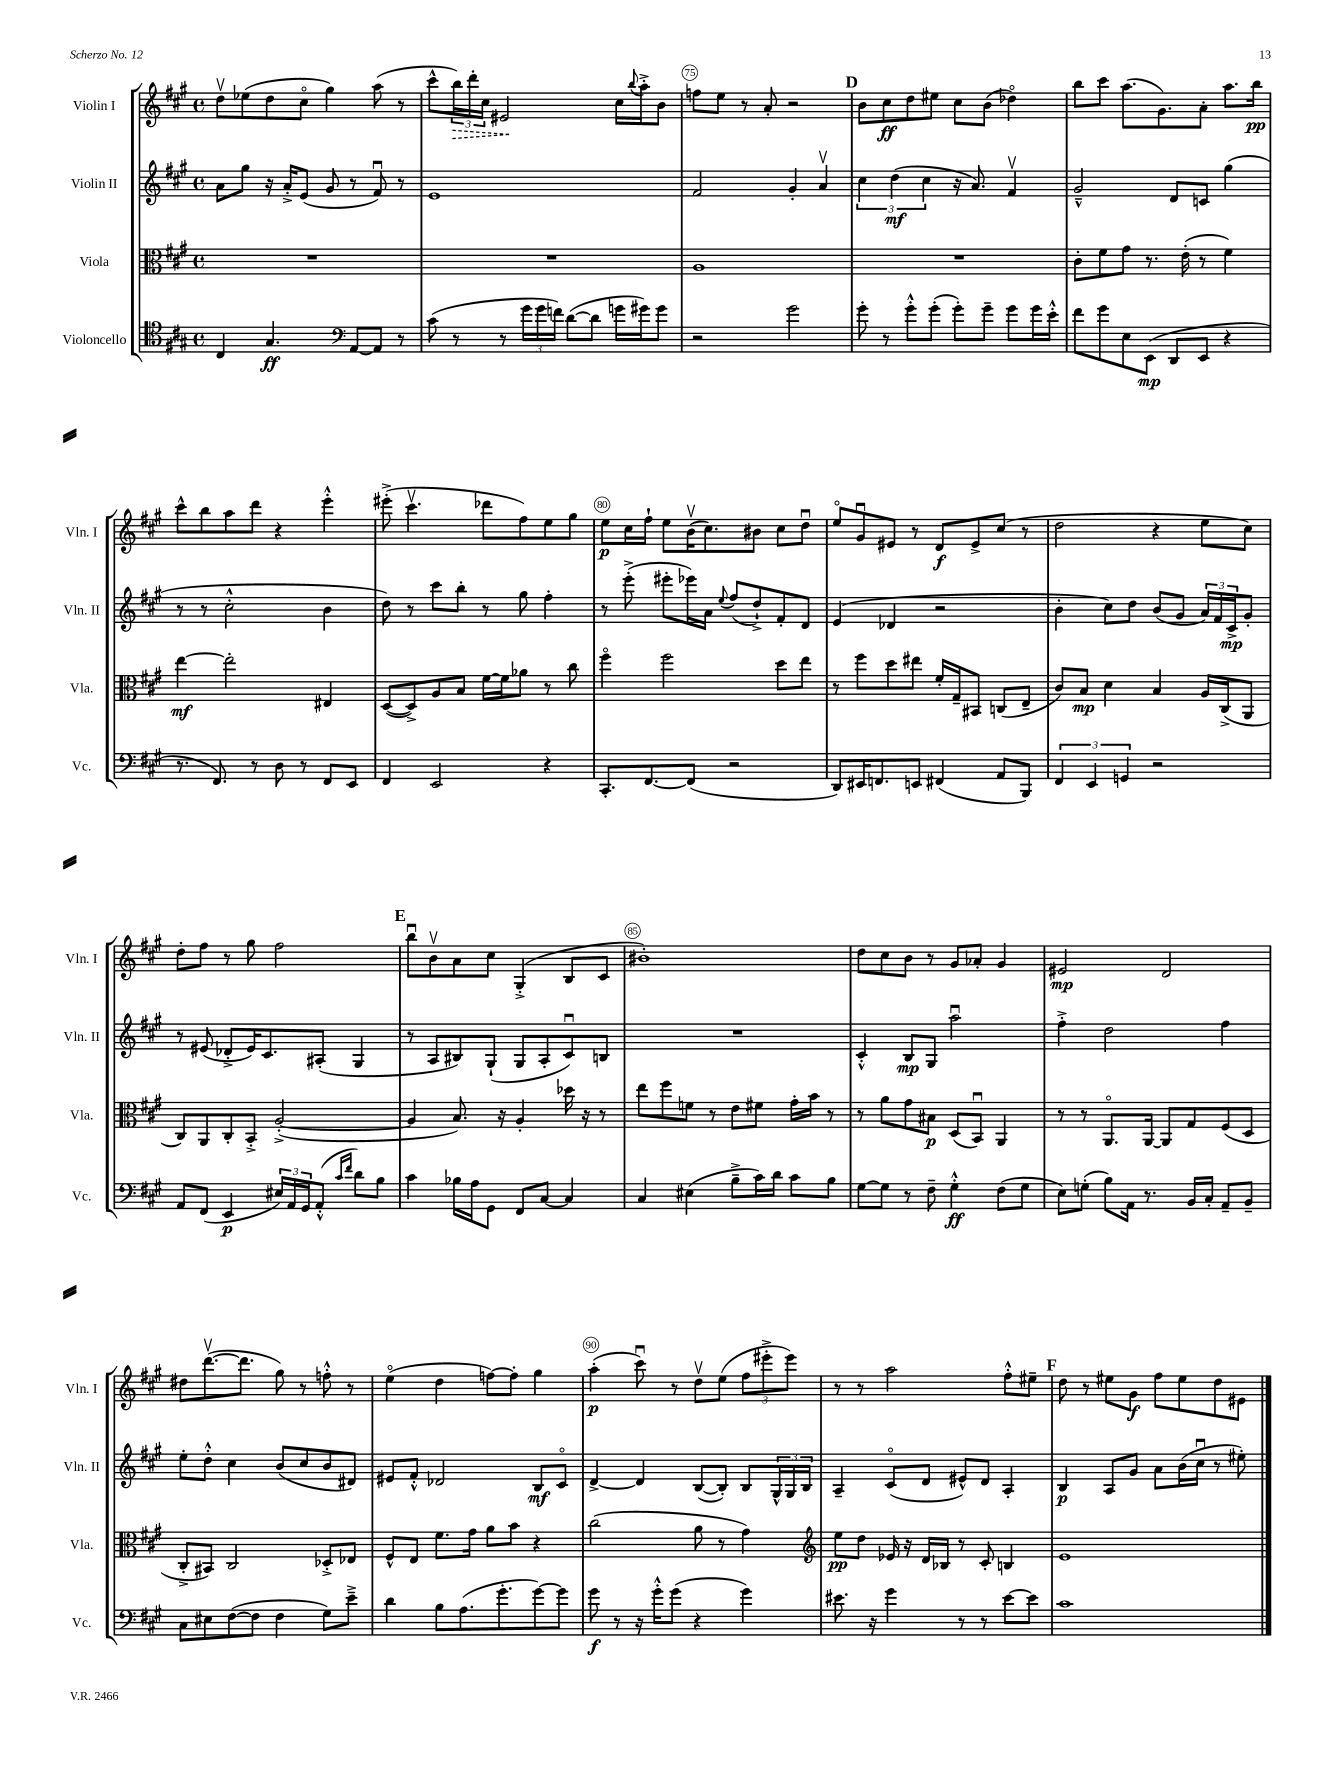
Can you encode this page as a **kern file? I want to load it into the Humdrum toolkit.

**kern	**dynam	**kern	**dynam	**kern	**dynam	**kern	**dynam
*part4	*part4	*part3	*part3	*part2	*part2	*part1	*part1
*staff4	*staff4	*staff3	*staff3	*staff2	*staff2	*staff1	*staff1
*I"Violoncello	*	*I"Viola	*	*I"Violin II	*	*I"Violin I	*
*I'Vc.	*	*I'Vla.	*	*I'Vln. II	*	*I'Vln. I	*
*clefC4	*	*clefC3	*	*clefG2	*	*clefG2	*
*k[f#c#g#]	*	*k[f#c#g#]	*	*k[f#c#g#]	*	*k[f#c#g#]	*
*M4/4	*	*M4/4	*	*M4/4	*	*M4/4	*
*met(c)	*	*met(c)	*	*met(c)	*	*met(c)	*
=73	=73	=73	=73	=73	=73	=73	=73
4C#/	.	1r	.	8a\L	.	8ddv\L	.
.	.	.	.	8gg#\J	.	(8ee-X\	.
4.G#/	ff	.	.	16r	.	8dd\	.
.	.	.	.	16a'^/KL	.	.	.
.	.	.	.	(8e/J	.	8cc#\J	.
.	.	.	.	8g#/	.	4gg#\)	.
*clefF4	*	*	*	*	*	*	*
[8AA/L	.	.	.	8r	.	.	.
8AA/J]	.	.	.	8f#u/)	.	(8aa\	.
8r	.	.	.	8r	.	8r	.
=74	=74	=74	=74	=74	=74	=74	=74
(8c#\	.	1r	.	1e	.	8ccc#^^\L	.
!	!	!	!	!	!	!	!LO:HP:b
8r	.	.	.	.	.	24bb\L)	>
.	.	.	.	.	.	24ddd'\	.
.	.	.	.	.	.	24cc#\JJ	.
8r	.	.	.	.	.	2e#X/	.
24g#\LL	.	.	.	.	.	.	.
24g#\	.	.	.	.	.	.	.
24fn\JJ)	.	.	.	.	.	.	.
([8d\L	.	.	.	.	.	.	.
8d\J]	.	.	.	.	.	.	.
16gn\LL	.	.	.	.	.	16cc#\LL	]
.	.	.	.	.	.	8qqbb/	.
16g#X\J)	.	.	.	.	.	16aa'^\J	.
8g#\J	.	.	.	.	.	8b\J	.
=75	=75	=75	=75	=75	=75	=75	=75
2r	.	1A	.	2f#/	.	8ffn\L	.
.	.	.	.	.	.	8ee\J	.
.	.	.	.	.	.	8r	.
.	.	.	.	.	.	8a'/	.
2g#\	.	.	.	4g#'/	.	2r	.
.	.	.	.	4av/	.	.	.
!!LO:REH:place=s1:t=D
=76	=76	=76	=76	=76	=76	=76	=76
8g#'\	.	1r	.	6cc#\	.	8b\L	.
8r	.	.	.	.	.	8cc#\	ff
.	.	.	.	(6dd\	mf	.	.
8g#'^^\L	.	.	.	.	.	8dd\	.
.	.	.	.	6cc#\	.	.	.
(8g#'\J	.	.	.	.	.	8ee#X\J	.
8g#'\L)	.	.	.	16r	.	8cc#\L	.
.	.	.	.	8.a/)	.	.	.
8g#~\J	.	.	.	.	.	(8b\J	.
8g#\L	.	.	.	4f#v/	.	4dd-X\)	.
16g#\L	.	.	.	.	.	.	.
16e'^^\JJ	.	.	.	.	.	.	.
=77	=77	=77	=77	=77	=77	=77	=77
8f#\L	.	8c#'\L	.	2g#~^^/	.	8bb\L	.
8g#\	.	8f#\	.	.	.	8ccc#\J	.
8E\	.	8g#\J	.	.	.	(8.aa\L	.
(8EE\J	mp	8.r	.	.	.	.	.
.	.	.	.	.	.	8.g#\)	.
8DD/L	.	.	.	8d/L	.	.	.
.	.	(16e'\	.	.	.	.	.
8EE/J	.	8r	.	8cn/J	.	8a'\J	.
4r	.	4f#\)	.	(4gg#\	.	8.aa\L	.
.	.	.	.	.	.	16bb\Jk	pp
!!LO:LB:g=z
=78	=78	=78	=78	=78	=78	=78	=78
8.r	.	[4ee\	mf	8r	.	8ccc#^^\L	.
.	.	.	.	8r	.	8bb\	.
8.FF#/)	.	.	.	.	.	.	.
.	.	2ee'\]	.	2cc#'^^\	.	8aa\	.
8r	.	.	.	.	.	8ddd\J	.
8D\	.	.	.	.	.	4r	.
8r	.	.	.	.	.	.	.
8FF#/L	.	4E#X/	.	4b\	.	4eee'^^\	.
8EE/J	.	.	.	.	.	.	.
=79	=79	=79	=79	=79	=79	=79	=79
4FF#/	.	([8D/L	.	8dd\)	.	(8eee#X'^\	.
.	.	8D^/])	.	8r	.	4.ccc#v\	.
2EE/	.	8A/	.	8ccc#\L	.	.	.
.	.	8B/J	.	8bb'\J	.	.	.
.	.	[16f#\LL	.	8r	.	8ddd-X\L	.
.	.	16f#\J]	.	.	.	.	.
.	.	8a-X\J	.	8gg#\	.	8ff#\)	.
4r	.	8r	.	4ff#'\	.	8ee\	.
.	.	8cc#\	.	.	.	8gg#\J	.
=80	=80	=80	=80	=80	=80	=80	=80
8.CC#'/L	.	4ff#\	.	8r	.	8ee\L	p
.	.	.	.	(8eee'^\	.	16cc#\L	.
[8.FF#/	.	.	.	.	.	16ff#`\JJ	.
.	.	2ff#\	.	8eee#X'\L	.	8ee\L	.
(8FF#/J]	.	.	.	16eee-X\L)	.	(16bv\K	.
.	.	.	.	16a\JJ	.	8.cc#\)	.
.	.	.	.	8qqee/	.	.	.
2r	.	.	.	(8ff#/L	.	.	.
.	.	.	.	8dd`^/)	.	8b#X\J	.
.	.	8dd\L	.	8f#'/	.	8cc#\L	.
.	.	8ee\J	.	8d/J	.	8ddu\J	.
=81	=81	=81	=81	=81	=81	=81	=81
8DD/L)	.	8r	.	(4e/	.	8ee/L	.
16EE#X/K	.	8ff#\L	.	.	.	8g#u/	.
8.FFn/	.	.	.	.	.	.	.
.	.	8dd\	.	4d-X/	.	8e#X/J	.
8EEn/J	.	8ee#X\J	.	.	.	8r	.
(4FF#X/	.	16f#'/LL	.	2r	.	8d/L	f
.	.	16G#~/J	.	.	.	.	.
.	.	8BB#X/J	.	.	.	8e#^/	.
8AA/L	.	(8Cn/L	.	.	.	(8cc#/J	.
8BBB/J)	.	8E~/J	.	.	.	8r	.
=82	=82	=82	=82	=82	=82	=82	=82
6FF#/	.	8c#/L)	.	4b'\	.	2dd\	.
.	.	8B/J	mp	.	.	.	.
6EE/	.	.	.	.	.	.	.
.	.	4d\	.	8cc#\L)	.	.	.
6GGn/	.	.	.	.	.	.	.
.	.	.	.	8dd\J	.	.	.
2r	.	4B/	.	(8b/L	.	4r	.
.	.	.	.	8g#/J	.	.	.
.	.	16A/LL	.	24a/LL)	.	8ee\L	.
.	.	.	.	24f#/	.	.	.
.	.	(16C#^/J	.	.	.	.	.
.	.	.	.	24c#^/J	mp	.	.
.	.	8AA/J	.	8g#'/J	.	8cc#\J)	.
!!LO:LB:g=z
=83	=83	=83	=83	=83	=83	=83	=83
8AA/L	.	8C#/L)	.	8r	.	8dd'\L	.
(8FF#/J	.	8AA/	.	(8e#X/	.	8ff#\J	.
4EE/	p	8C#'/	.	8d-X'^/L	.	8r	.
.	.	8BB'^/J	.	16e#/K)	.	8gg#\	.
.	.	.	.	8.c#/	.	.	.
24E#X/LL)	.	([2A'^/	.	.	.	2ff#\	.
24AA/	.	.	.	.	.	.	.
24GG#/J	.	.	.	.	.	.	.
(8AA'^^/J	.	.	.	(8A#X'/J	.	.	.
16qqc#/LL	.	.	.	.	.	.	.
16qqf#/JJ	.	.	.	.	.	.	.
8d\L)	.	.	.	4G#/	.	.	.
8B\J	.	.	.	.	.	.	.
!!LO:REH:place=s1:t=E
=84	=84	=84	=84	=84	=84	=84	=84
4c#\	.	4A/]	.	8r	.	8bbu\L	.
.	.	.	.	8A/L	.	8bv\	.
16B-X\LL	.	8.B/)	.	8B#X/)	.	8a\	.
16A\J	.	.	.	.	.	.	.
8GG#\J	.	.	.	(8G#`/J	.	8cc#\J	.
.	.	16r	.	.	.	.	.
8FF#/L	.	4A'/	.	8G#/L	.	(4G#'^/	.
[8C#/J	.	.	.	8A'/	.	.	.
4C#/]	.	16dd-X\	.	8c#u/)	.	8B/L	.
.	.	16r	.	.	.	.	.
.	.	8r	.	8Bn/J	.	8c#/J	.
=85	=85	=85	=85	=85	=85	=85	=85
4C#/	.	8ee\L	.	1r	.	1b#X')	.
.	.	8ff#\	.	.	.	.	.
(4E#X\	.	8fn\J	.	.	.	.	.
.	.	8r	.	.	.	.	.
8B~^\L	.	8e\L	.	.	.	.	.
16c#\L)	.	8f#X\J	.	.	.	.	.
16d\JJ	.	.	.	.	.	.	.
8c#\L	.	16g#'\LL	.	.	.	.	.
.	.	16b\JJ	.	.	.	.	.
8B\J	.	8r	.	.	.	.	.
=86	=86	=86	=86	=86	=86	=86	=86
[8G#\L	.	8r	.	4c#'^^/	.	8dd\L	.
8G#\J]	.	8a\L	.	.	.	8cc#\	.
8r	.	8g#\	.	8B/L	mp	8b\J	.
8F#~\	.	8B#X\J	p	8G#/J	.	8r	.
4G#'^^\	ff	(8D/L	.	2aau\	.	8g#/L	.
.	.	8BBu/J)	.	.	.	8a-X'/J	.
(8F#\L	.	4AA/	.	.	.	4g#/	.
8G#\J	.	.	.	.	.	.	.
=87	=87	=87	=87	=87	=87	=87	=87
8E\L)	.	8r	.	4ff#'^\	.	2e#X/	mp
(8Gn'\J	.	8r	.	.	.	.	.
8B\L)	.	8.AA/L	.	2dd\	.	.	.
16AA\Jk	.	.	.	.	.	.	.
8.r	.	[16AA/Jk	.	.	.	.	.
.	.	8AA/L]	.	.	.	2d/	.
16BB/LL	.	8G#/	.	.	.	.	.
16C#'/JJ	.	.	.	.	.	.	.
8AA~/L	.	(8F#/	.	4ff#\	.	.	.
8BB~/J	.	8D/J	.	.	.	.	.
!!LO:LB:g=z
=88	=88	=88	=88	=88	=88	=88	=88
8C#\L	.	8C#'^/L	.	8ee'\L	.	8dd#X\L	.
8E#X\	.	8BB#X/J)	.	8dd'^^\J	.	([8.dddv\	.
([8F#\	.	2C#/	.	4cc#\	.	.	.
.	.	.	.	.	.	8.ddd\J]	.
8F#\J]	.	.	.	.	.	.	.
4F#\	.	.	.	(8b/L	.	8gg#\)	.
.	.	.	.	8cc#/	.	8r	.
8G#\L)	.	8D-X'^/L	.	8b/	.	8ffn'^^\	.
8e~^\J	.	8E-X/J	.	8d#X/J)	.	8r	.
=89	=89	=89	=89	=89	=89	=89	=89
4d\	.	8F#^^/L	.	8e#X/L	.	(4ee\	.
.	.	8E/J	.	8f#'^^/J	.	.	.
8B\L	.	8.f#\L	.	2d-X/	.	4dd\	.
(8.A\	.	.	.	.	.	.	.
.	.	16g#\Jk	.	.	.	.	.
.	.	8a\L	.	.	.	[8ffn\L)	.
8.g#'\	.	.	.	.	.	.	.
.	.	8b\J	.	.	.	8ff'\J]	.
[8g#\)	.	4r	.	8B/L	mf	4gg#\	.
8g#\J]	.	.	.	8c#/J	.	.	.
=90	=90	=90	=90	=90	=90	=90	=90
8g#\	f	(2cc#\	.	[4d^/	.	(4aa'\	p
8r	.	.	.	.	.	.	.
16r	.	.	.	4d/]	.	8ccc#u\)	.
16g#'^^\KL	.	.	.	.	.	.	.
(8g#\J	.	.	.	.	.	8r	.
4r	.	8a\	.	([8B/L	.	8ddv\L	.
.	.	8r	.	8B'/J])	.	(8ee\J	.
4g#\)	.	4g#\)	.	8B/L	.	12ff#\L	.
.	.	.	.	.	.	12eee#X'^\	.
.	.	.	.	24G#^^/L	.	.	.
.	.	.	.	24G#/	.	12eee#\J)	.
.	.	.	.	24B/JJ	.	.	.
=91	=91	=91	=91	=91	=91	=91	=91
*	*	*clefG2	*	*	*	*	*
8.e#X\	.	8ee\L	pp	4A~/	.	8r	.
.	.	8dd\J	.	.	.	8r	.
16r	.	.	.	.	.	.	.
4g#\	.	16e-X/	.	(8c#/L	.	2aa\	.
.	.	16r	.	.	.	.	.
.	.	16d/LL	.	8d/J	.	.	.
.	.	16B-X/JJ	.	.	.	.	.
8r	.	8r	.	8e#X^^/L)	.	.	.
8r	.	8c#'/	.	8d/J	.	.	.
[8e#\L	.	4Bn/	.	4A'/	.	8ff#'^^\L	.
8e#\J]	.	.	.	.	.	8ee#X~\J	.
!!LO:REH:place=s1:t=F
=92	=92	=92	=92	=92	=92	=92	=92
1c#	.	1e	.	4B/	p	8dd\	.
.	.	.	.	.	.	8r	.
.	.	.	.	8A/L	.	8ee#X\L	.
.	.	.	.	8g#/J	.	8g#\J	f
.	.	.	.	8a\L	.	8ff#\L	.
.	.	.	.	(16b\L	.	8ee#\	.
.	.	.	.	16cc#u\JJ	.	.	.
.	.	.	.	8r	.	8dd\	.
.	.	.	.	8ee#X'\)	.	8e#X\J	.
==	==	==	==	==	==	==	==
*-	*-	*-	*-	*-	*-	*-	*-
